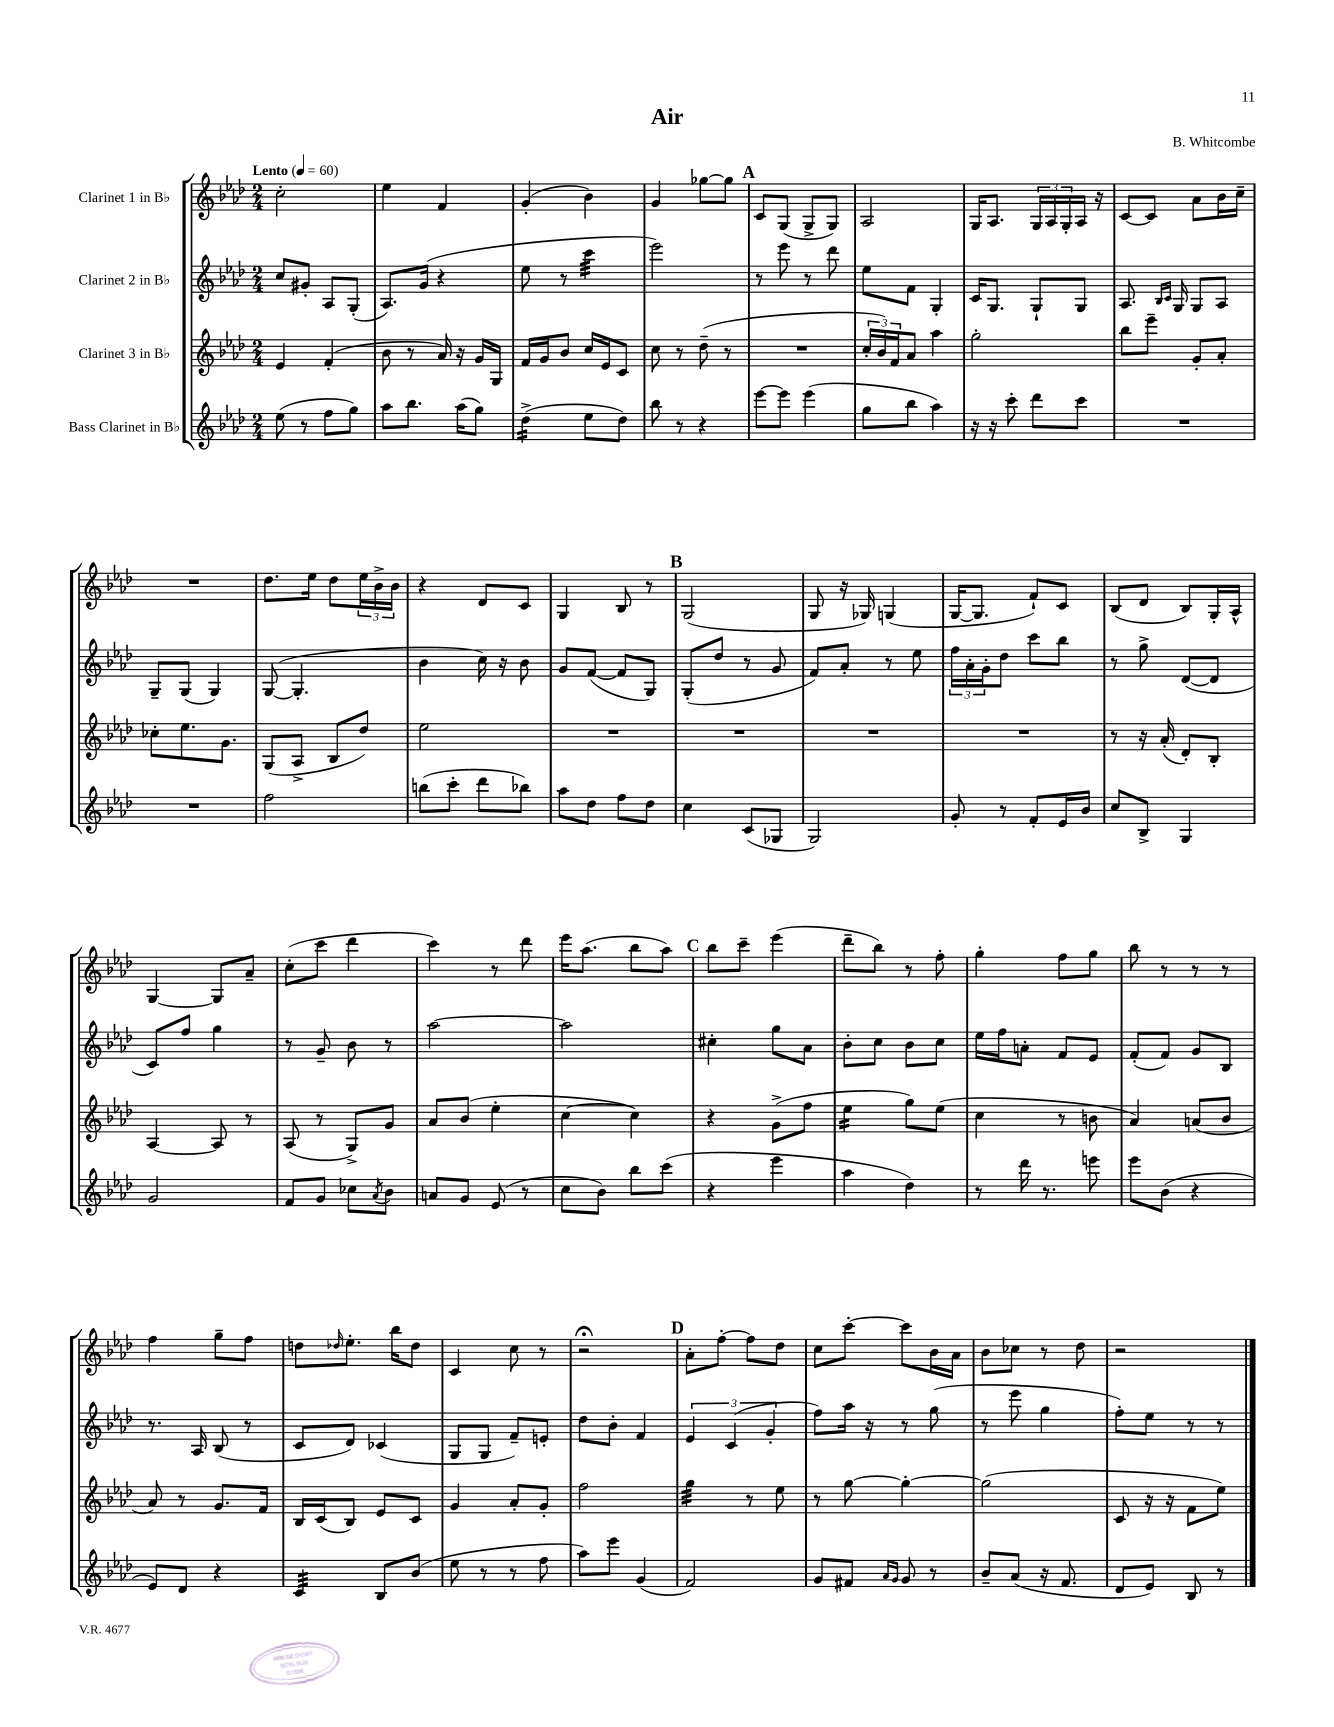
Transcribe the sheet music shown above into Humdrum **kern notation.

**kern	**kern	**kern	**kern
*staff4	*staff3	*staff2	*staff1
*clefG2	*clefG2	*clefG2	*clefG2
*k[b-e-a-d-]	*k[b-e-a-d-]	*k[b-e-a-d-]	*k[b-e-a-d-]
*M2/4	*M2/4	*M2/4	*M2/4
*MM60	*MM60	*MM60	*MM60
(8ee-	4e-	8cc	2cc'
8r	.	8g#'	.
8ff	(4f'	8A-	.
8gg)	.	(8G'	.
=	=	=	=
8aa-	8b-	8.A-)	4ee-
8.bb-	8r	.	.
.	.	(16g	.
.	16a-)	4r	4f
(16aa-	16r	.	.
8gg)	16g	.	.
.	16G	.	.
=	=	=	=
(4dd-^	16f	8ee-	(4g'
.	16g	.	.
.	8b-	8r	.
8ee-	16cc	4ccc	4b-)
.	16e-	.	.
8dd-)	8c	.	.
=	=	=	=
8bb-	8cc	2eee-)	4g
8r	8r	.	.
4r	(8dd-~	.	[8gg-
.	8r	.	8gg-]
=	=	=	=
[8eee-	2r	8r	8c
8eee-]	.	8eee-	(8G
(4eee-	.	8r	8G^
.	.	8ddd-	8G)
=	=	=	=
8gg	24cc'	8ee-	2A-
.	24b-)	.	.
.	24f	.	.
8bb-	8a-	8f	.
4aa-)	4aa-	4G'	.
=	=	=	=
16r	2gg'	16c	16G
16r	.	8.G	8.A-
8ccc'	.	.	.
8ddd-	.	8G`	24G
.	.	.	24A-
.	.	.	24G'
8ccc	.	8G	16A-
.	.	.	16r
=	=	=	=
2r	8bb-	8.A-	[8c
.	8eee-~	.	8c]
.	.	16qqB-	.
.	.	16qqc	.
.	.	16G	.
.	8g'	8G	8a-
.	8a-'	8A-	16b-
.	.	.	16cc~
=	=	=	=
2r	8cc-'	8G~	2r
.	8.ee-	(8G	.
.	.	4G)	.
.	8.g	.	.
=	=	=	=
2ff	(8G	([8G	8.dd-
.	8A-^	4.G']	.
.	.	.	16ee-
.	8B-	.	8dd-
.	8dd-)	.	24ee-
.	.	.	24b-^
.	.	.	24b-
=	=	=	=
(8bb	2ee-	4b-	4r
8ccc'	.	.	.
8ddd-	.	16cc)	8d-
.	.	16r	.
8bb-)	.	8b-	8c
=	=	=	=
8aa-	2r	8g	4G
8dd-	.	([8f	.
8ff	.	8f]	8B-
8dd-	.	8G)	8r
=	=	=	=
4cc	2r	(8G'	(2G
.	.	8dd-	.
(8c	.	8r	.
8G-	.	8g	.
=	=	=	=
2G)	2r	8f)	8G
.	.	8a-'	16r
.	.	.	16G-)
.	.	8r	(4G
.	.	8ee-	.
=	=	=	=
8g'	2r	24ff	[16G
.	.	24a-'	.
.	.	.	8.G]
.	.	24g'	.
8r	.	8dd-	.
8f'	.	8ccc	8f`)
16e-	.	8bb-	8c
16b-	.	.	.
=	=	=	=
8cc	8r	8r	(8B-
8B-^	16r	8gg^	8d-
.	(16a-'	.	.
4G	8d-')	([8d-	8B-)
.	8B-'	8d-]	16G'
.	.	.	16A-^^
=	=	=	=
2g	[4A-	8c)	[4G
.	.	8ff	.
.	8A-]	4gg	8G]
.	8r	.	8a-~
=	=	=	=
8f	(8A-	8r	(8cc'
8g	8r	8g~	8ccc
8cc-	8G^)	8b-	4ddd-
8qa-	.	.	.
8b-	8g	8r	.
=	=	=	=
8a	8a-	[2aa-	4ccc)
8g	(8b-	.	.
(8e-	4ee-'	.	8r
8r	.	.	8ddd-
=	=	=	=
8cc	[4cc	2aa-]	16eee-
.	.	.	(8.aa-
8b-)	.	.	.
8bb-	4cc])	.	8bb-
(8ccc	.	.	8aa-)
=	=	=	=
4r	4r	4cc#'	8bb-
.	.	.	8ccc~
4eee-	(8g^	8gg	(4eee-
.	8ff	8a-	.
=	=	=	=
4aa-	4ee-	8b-'	8ddd-~
.	.	8cc	8bb-)
4dd-)	8gg)	8b-	8r
.	(8ee-	8cc	8ff'
=	=	=	=
8r	4cc	16ee-	4gg'
.	.	16ff	.
16ddd-	.	8a'	.
8.r	.	.	.
.	8r	8f	8ff
8eee	8b	8e-	8gg
=	=	=	=
8eee-	4a-)	(8f'	8bb-
(8b-	.	8f)	8r
4r	(8a	8g	8r
.	8b-	8B-	8r
=	=	=	=
8e-)	8a-)	8.r	4ff
8d-	8r	.	.
.	.	16A-	.
4r	8.g	(8B-	8gg~
.	.	8r	8ff
.	16f	.	.
=	=	=	=
4c	16B-	8c	8dd
.	(16c	.	.
.	.	.	16qqdd-
.	8B-)	8d-)	8.ee-'
8B-	8e-	(4c-	.
.	.	.	16bb-
(8b-	8c	.	8dd-
=	=	=	=
8ee-	4g	8G	4c
8r	.	8G	.
8r	8a-'	8f~)	8cc
8ff	8g'	8e'	8r
=	=	=	=
8aa-)	2ff	8dd-	2r;
8eee-	.	8b-'	.
(4g	.	4f	.
=	=	=	=
2f)	4gg	6e-	8a-'
.	.	.	[8ff'
.	.	(6c	.
.	8r	.	8ff]
.	.	6g'	.
.	8ee-	.	8dd-
=	=	=	=
8g	8r	8ff)	8cc
8f#	[8gg	16aa-	[8ccc'
.	.	16r	.
16qqa-	.	.	.
16qqg	.	.	.
8g	4gg'_	8r	8ccc]
8r	.	(8gg	16b-
.	.	.	16a-
=	=	=	=
8b-~	(2gg]	8r	8b-
(8a-	.	8eee-	8cc-
16r	.	4gg	8r
8.f	.	.	.
.	.	.	8dd-
=	=	=	=
8d-	8c	8ff')	2r
8e-)	16r	8ee-	.
.	16r	.	.
8B-	8f	8r	.
8r	8ee-)	8r	.
==	==	==	==
*-	*-	*-	*-
